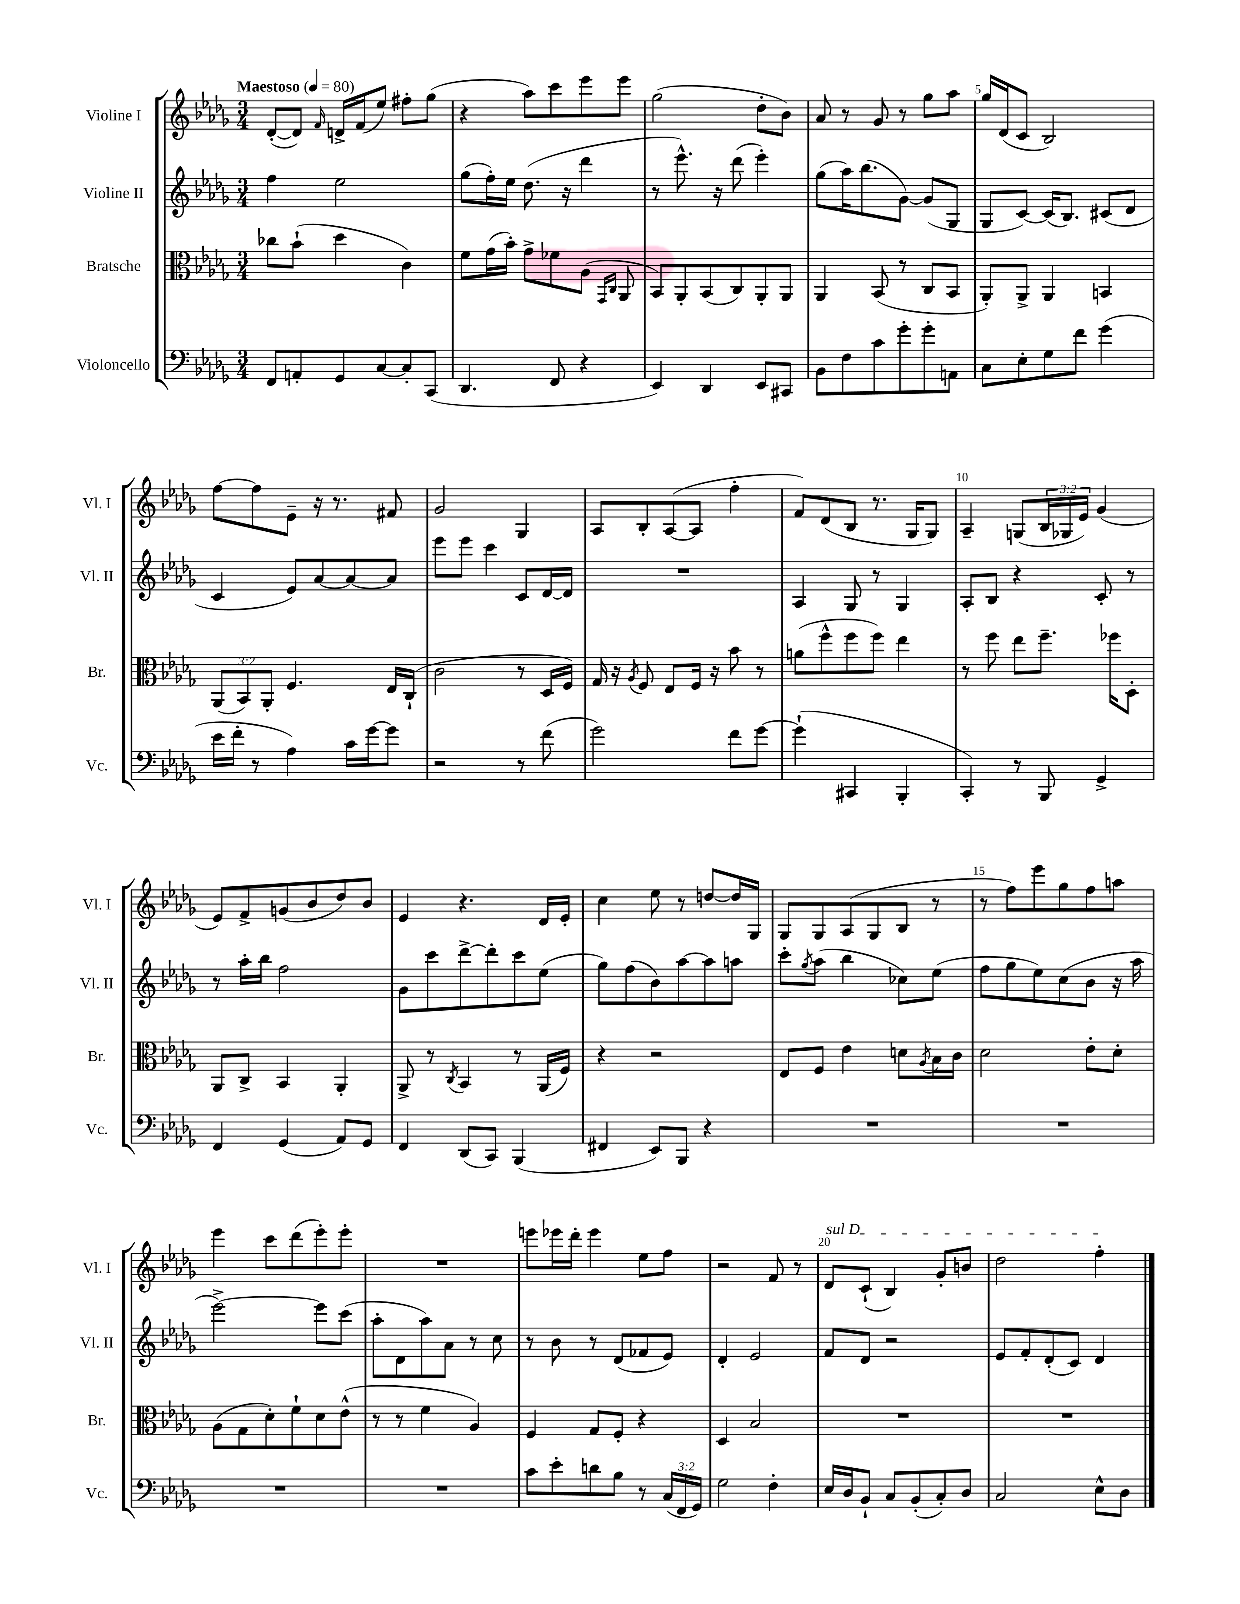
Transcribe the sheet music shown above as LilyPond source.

<<
\new StaffGroup <<
\new Staff = "s0" \with { instrumentName = "Violine I" shortInstrumentName = "Vl. I" } {
    \clef treble \key des \major \numericTimeSignature \time 3/4 \override Staff.TupletNumber.text = #tuplet-number::calc-fraction-text \tempo "Maestoso" 4 = 80
    des'8~-.( des'8) \grace { f'16 } d'16-> f'16( ees''8) fis''8-. ges''8( |
    r4 aes''8) c'''8 ees'''8 ees'''8 |
    ges''2( des''8-. bes'8) |
    aes'8 r8 ges'8 r8 ges''8 aes''8 |
    ges''16 des'16( c'8 bes2) |
    f''8~ f''8 ees'8-- r16 r8. fis'8 |
    ges'2 ges4 |
    aes8 bes8-. aes8~( aes8 f''4-. |
    f'8) des'8( bes8 r8. ges16 ges8) |
    aes4-- g8( \tuplet 3/2 { bes16 ges16 ees'16) } ges'4( |
    ees'8) f'8-> g'8( bes'8 des''8) bes'8 |
    ees'4 r4. des'16 ees'16-. |
    c''4 ees''8 r8 d''8~ d''16 ges16 |
    ges8 ges8 aes8( ges8 bes8 r8 |
    r8 f''8) ees'''8 ges''8 f''8 a''8 |
    ees'''4 c'''8 des'''8( ees'''8-.) ees'''8-. |
    R2. |
    e'''8 ees'''16 des'''16-. ees'''4 ees''8 f''8 |
    r2 f'8 r8 |
    \once \override TextSpanner.bound-details.left.text = \markup { \italic "sul D" } des'8\startTextSpan c'8-!( bes4) ges'8-. b'8 |
    des''2 f''4-.\stopTextSpan \bar "|." |
}
\new Staff = "s1" \with { instrumentName = "Violine II" shortInstrumentName = "Vl. II" } {
    \clef treble \key des \major \numericTimeSignature \time 3/4
    f''4 ees''2 |
    ges''8( f''16-.) ees''16 des''8.( r16 des'''4 |
    r8 ees'''8.-^) r16 des'''8( ees'''4-.) |
    ges''8( aes''16) bes''8.( ges'8~) ges'8( ges8 |
    ges8 c'8~) c'16( bes8.) cis'8( des'8 |
    c'4 ees'8) aes'8~ aes'8~ aes'8 |
    ees'''8 ees'''8 c'''4 c'8 des'16~ des'16 |
    R2. |
    aes4 ges8 r8 ges4 |
    aes8-. bes8 r4 c'8-. r8 |
    r8 aes''16-. bes''16 f''2 |
    ges'8 c'''8 des'''8~-> des'''8-. c'''8 ees''8( |
    ges''8) f''8( bes'8) aes''8~ aes''8 a''8 |
    c'''8-. \acciaccatura { ges''8 } aes''8( bes''4 ces''8) ees''8( |
    f''8 ges''8 ees''8) c''8( bes'8 r16 aes''16 |
    ees'''2~->) ees'''8 c'''8( |
    aes''8-. des'8 aes''8) aes'8 r8 c''8 |
    r8 bes'8 r8 des'8( fes'8 ees'8) |
    des'4-. ees'2 |
    f'8 des'8 r2 |
    ees'8 f'8-. des'8-.( c'8) des'4 \bar "|." |
}
\new Staff = "s2" \with { instrumentName = "Bratsche" shortInstrumentName = "Br." } {
    \clef alto \key des \major \numericTimeSignature \time 3/4 \override Staff.TupletNumber.text = #tuplet-number::calc-fraction-text
    ces''8 bes'8-!( des''4 c'4) |
    f'8 ges'16( bes'16-.) ges'8-> fes'8 aes8( \grace { ges,16 c16 } aes,8 |
    bes,8) aes,8-. bes,8( c8) aes,8-. aes,8 |
    aes,4 bes,8( r8 c8 bes,8 |
    aes,8-.) aes,8-> aes,4 b,4 |
    \tuplet 3/2 { aes,8( bes,8) aes,8-. } f4. ees16 c16-!( |
    c'2 r8 des16 f16) |
    ges16 r16 \acciaccatura { aes8 } f8 ees8 f16 r16 bes'8 r8 |
    a'8( f''8-^ f''8 f''8) ees''4 |
    r8 f''8 ees''8 f''8.-- fes''16 des8-. |
    aes,8 c8-> bes,4 aes,4-. |
    aes,8-> r8 \acciaccatura { c8 } bes,4 r8 aes,16( f16) |
    r4 r2 |
    ees8 f8 ees'4 d'8 \acciaccatura { aes8 } bes16 c'16 |
    des'2 ees'8-. des'8-. |
    aes8( ges8 des'8-.) f'8-! des'8 ees'8-^( |
    r8 r8 f'4 aes4) |
    f4 ges8 f8-. r4 |
    des4 bes2 |
    R2. |
    R2. \bar "|." |
}
\new Staff = "s3" \with { instrumentName = "Violoncello" shortInstrumentName = "Vc." } {
    \clef bass \key des \major \numericTimeSignature \time 3/4 \override Staff.TupletNumber.text = #tuplet-number::calc-fraction-text
    f,8 a,8-. ges,8 c8~ c8-. c,8( |
    des,4. f,8 r4 |
    ees,4) des,4 ees,8 cis,8 |
    bes,8 f8 c'8 ges'8-. ges'8-. a,8 |
    c8 ees8-. ges8 f'8 ges'4( |
    ees'16 f'16-. r8 aes4) c'16 ges'16~ ges'8 |
    r2 r8 f'8( |
    ges'2) f'8 ges'8~ |
    ges'4-!( cis,4 bes,,4-. |
    c,4-.) r8 bes,,8 ges,4-> |
    f,4 ges,4( aes,8) ges,8 |
    f,4 des,8( c,8) bes,,4( |
    fis,4 ees,8) bes,,8 r4 |
    R2. |
    R2. |
    R2. |
    R2. |
    c'8 ees'8-. d'8 bes8 r8 \tuplet 3/2 { c16( f,16 ges,16) } |
    ges2 f4-. |
    ees16 des16 bes,8-! c8 bes,8-.( c8-.) des8 |
    c2 ees8-^ des8 \bar "|." |
}
>>
>>
\layout { \context { \Score \override BarNumber.break-visibility = ##(#f #t #t) barNumberVisibility = #(every-nth-bar-number-visible 5) } }
